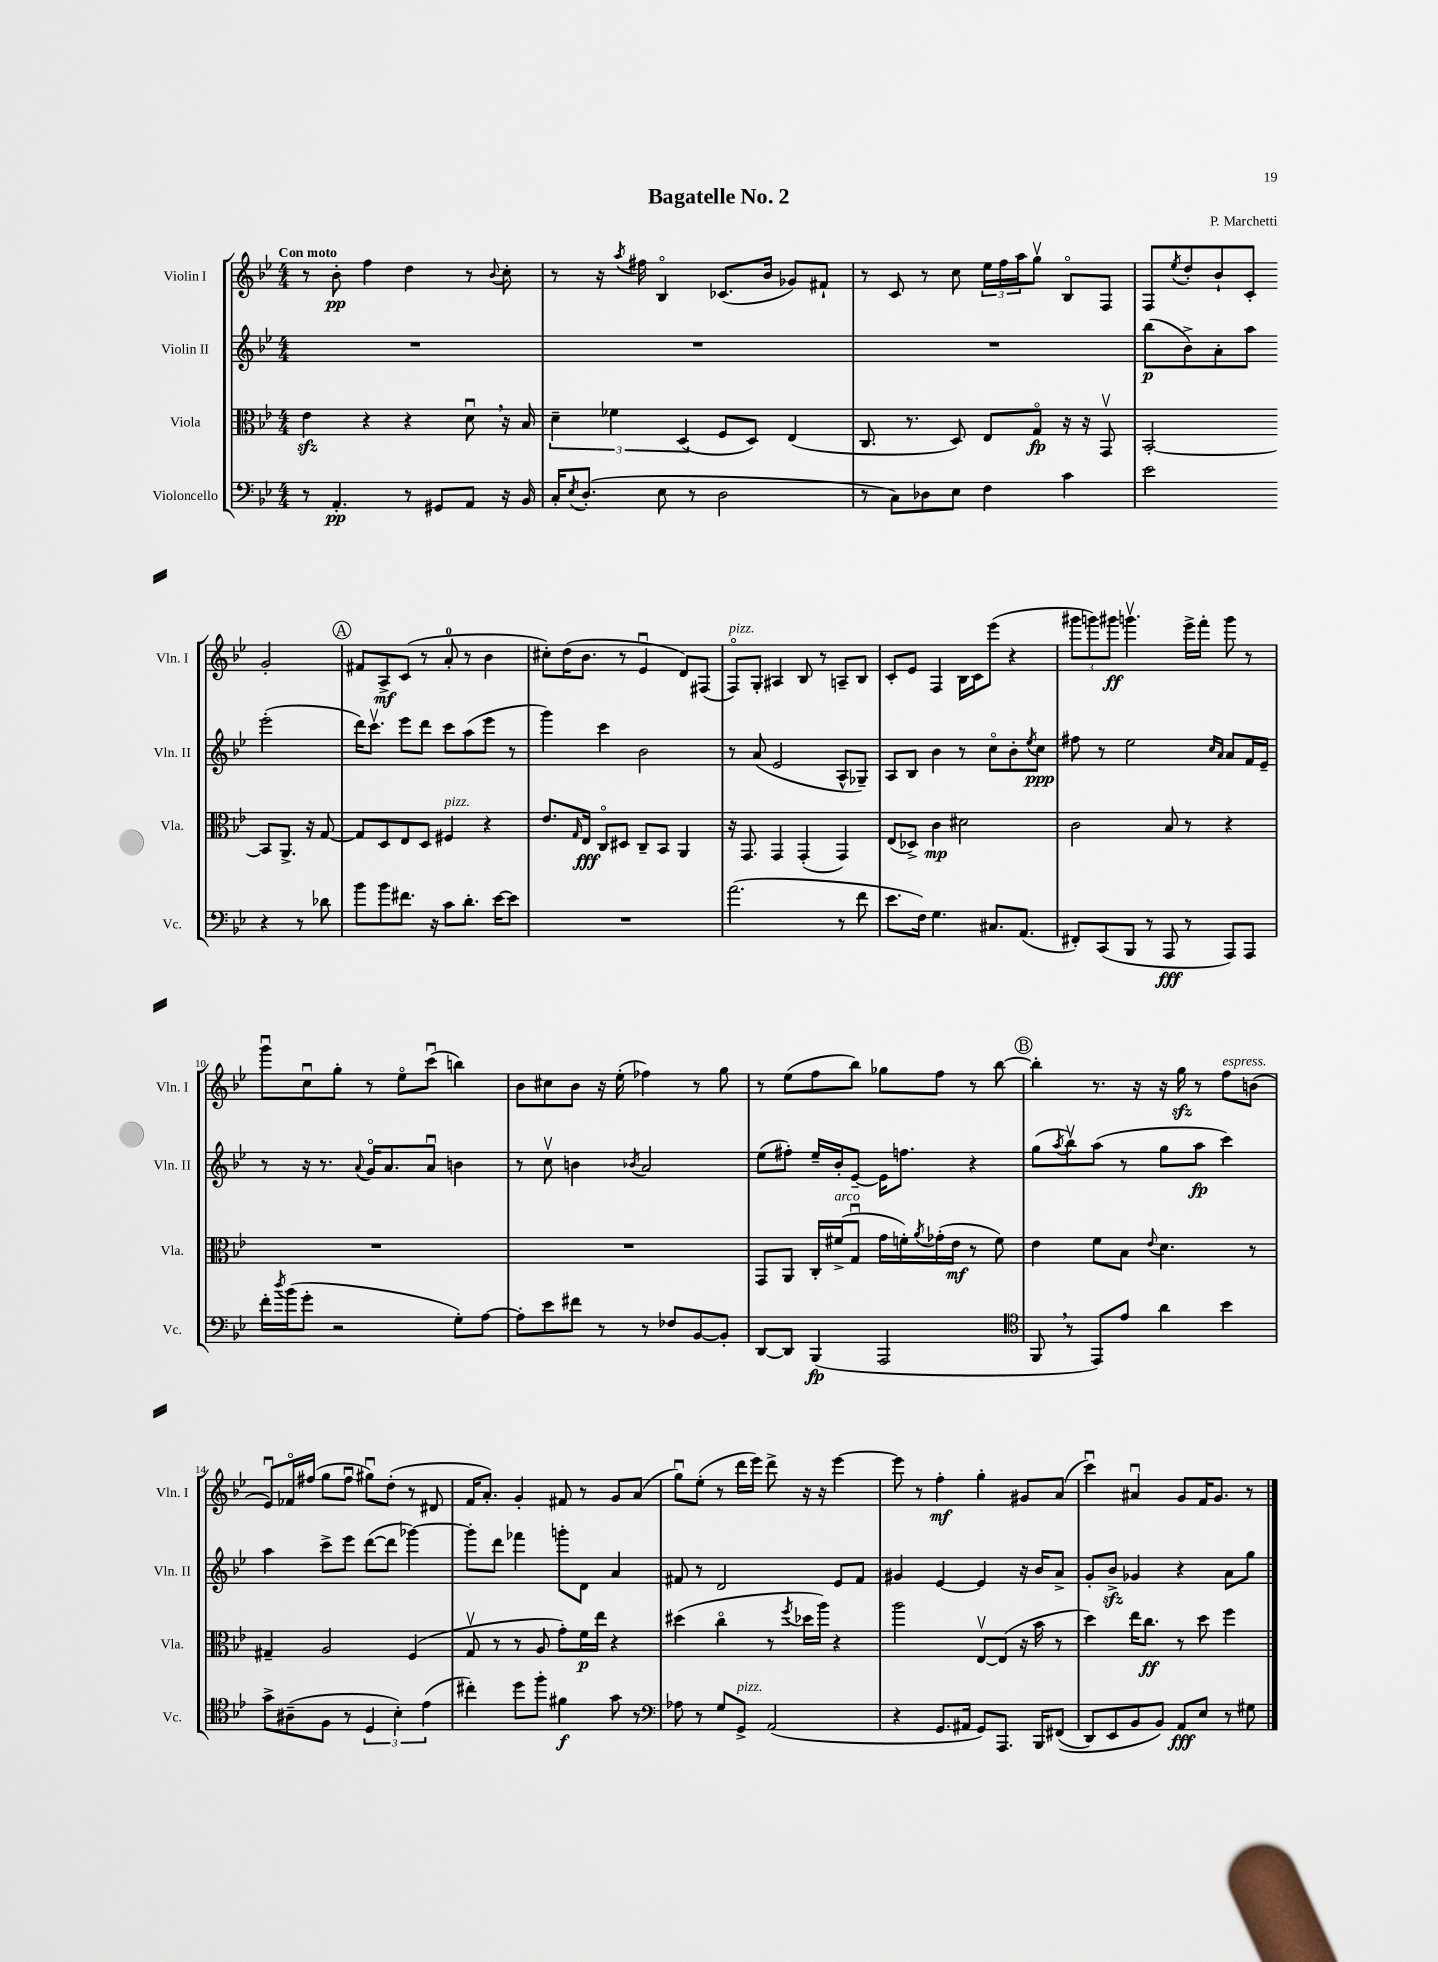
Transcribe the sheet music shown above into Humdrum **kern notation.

**kern	**kern	**kern	**kern
*staff4	*staff3	*staff2	*staff1
*clefF4	*clefC3	*clefG2	*clefG2
*k[b-e-]	*k[b-e-]	*k[b-e-]	*k[b-e-]
*M4/4	*M4/4	*M4/4	*M4/4
8r	4e-	1r	8r
4.AA'	.	.	8b-'
.	4r	.	4ff
8r	4r	.	4dd
8GG#	.	.	.
8AA	8du	.	8r
.	.	.	8qqb-
16r	16r	.	8cc'
16BB-	16B-	.	.
=	=	=	=
16C'	6d~	1r	8r
8qE-	.	.	.
(8.D'	.	.	.
.	.	.	16r
.	6f-	.	.
.	.	.	8qaa
.	.	.	16ff#
8E-	.	.	4B-o
.	(6D	.	.
8r	.	.	.
2D	8F	.	(8.c-
.	8D)	.	.
.	.	.	16b-
.	(4E-	.	8g-)
.	.	.	8f#`
=	=	=	=
8r	8.C	1r	8r
8C)	.	.	8c
.	8.r	.	.
8D-	.	.	8r
8E-	8D)	.	8cc
4F	8E-	.	24ee-
.	.	.	24ff
.	.	.	24aa
.	8Go	.	8ggv
4c	16r	.	8B-o
.	16r	.	.
.	8GGv	.	8F
=	=	=	=
2e-	[2BB-'	(8bb-	8F
.	.	.	8qee-
.	.	8b-^)	8dd'
.	.	8a'	8b-`
.	.	8aa	8c'
4r	8BB-]	(2eee-'	2g'
.	8.AA^	.	.
8r	.	.	.
.	16r	.	.
8d-	[8G	.	.
=	=	=	=
8b-	8G]	16ddd)	8f#
.	.	8.cccv	.
8b-	8D	.	8A^
8.f#	8E-	8eee-	(8c
.	8D	8ddd	8r
16r	.	.	.
8c	4F#	8ccc	8a'
8.d'	.	(8aa	8r
.	4r	8eee-	4b-
[16e-	.	.	.
8e-]	.	8r	.
=	=	=	=
1r	8.e-	4ggg)	8cc#')
.	.	.	(16dd
.	16qqG	.	.
.	16E-	.	8.b-
.	8Co	4ccc	.
.	8D#	.	8r
.	8C~	2b-	4e-u
.	8BB-	.	.
.	4AA	.	8d)
.	.	.	(8F#
=	=	=	=
(2.a	16r	8r	8Fo)
.	8.GG	.	.
.	.	(8a	8G'
.	4GG	2e-	4A#
.	(4GG'	.	8B-
.	.	.	8r
8r	4GG)	8A^^	8A~
8f	.	8G-~)	8B-
=	=	=	=
8.e-	(8E-	8A	8c'
.	8D-^)	8B-	8e-
16F)	.	.	.
4.G	4c	4b-	4F
.	2d#	8r	16B-
.	.	.	16c
8.C#	.	8cco	(8eee-
.	.	8b-'	4r
(8.AA	.	.	.
.	.	8qee-	.
.	.	8cc	.
=	=	=	=
8FF#')	2c	8ff#	12ggg#
.	.	.	12ggg)
(8CC	.	8r	.
.	.	.	12ggg#
8BBB-	.	2ee-	4.gggv
8r	.	.	.
8AAA	8B-	.	.
8r	8r	.	16eee-^
.	.	.	16fff'
.	.	16qqcc	.
.	.	16qqa	.
8AAA)	4r	8a	8ggg
8AAA	.	16f	8r
.	.	16e-~	.
=	=	=	=
16f'	1r	8r	8gggu
8qdd	.	.	.
(16b-	.	.	.
8g'	.	16r	8ccu
.	.	8.r	.
2r	.	.	8gg'
.	.	8qqa	.
.	.	16go	8r
.	.	8.a	.
.	.	.	8ee-o
.	.	8au	(8cccu
8G')	.	4b	4bb)
[8A	.	.	.
=	=	=	=
8A']	1r	8r	8b-
8e-	.	8ccv	8cc#
8f#	.	4b	8b-
8r	.	.	16r
.	.	.	(16ee-'
.	.	8qb-	.
8r	.	2a	4ff-)
8F-	.	.	.
[8BB-	.	.	8r
8BB-']	.	.	8gg
=	=	=	=
[8DD	8GG	(8ee-	8r
8DD]	8AA	8ff#')	(8ee-
(4BBB-	16C'	16ee-~	8ff
.	(16f#^	16b-'	.
.	8Gu	[8e-~	8bb-)
2AAA	16g	16e-]	8gg-
.	16f')	8.ff	.
.	8qa	.	.
.	(16g-'	.	8ff
.	16e-	.	.
.	8r	4r	8r
.	8f)	.	[8bb-
=	=	=	=
*clefC4	*	*	*
8FF	4e-	(8gg	4bb-']
.	.	8qaa	.
8r	.	8bb-v)	.
8EE-)	8f	(8aa	8.r
8e-	8B-	8r	.
.	.	.	16r
.	8qqe-	.	.
4a	4.d	8gg	16r
.	.	.	16gg
.	.	8aa	8r
4b-	.	4ccc)	8ff
.	8r	.	(8b
=	=	=	=
8g^	4G#~	4aa	8e-u)
(8A#~	.	.	16f-o
.	.	.	(16ff#
8F	2A	8ccc^	8gg
8r	.	8eee-	8ff#u
6D	.	([8ddd	8gg#u)
.	.	8ddd]	(8dd'
6B-')	.	.	.
.	(4F	[4ggg-)	8r
(6e-	.	.	.
.	.	.	8d#
=	=	=	=
4cc#')	8Gv	8ggg-']	16f
.	.	.	8.a')
.	8r	8ddd	.
8dd	8r	4fff-	4g'
8ff'	8A	.	.
4f#	8g')	8ggg'	8f#
.	16f	8d	8r
.	16ee-	.	.
8g	4r	4a	8g
8r	.	.	(8a
=	=	=	=
*clefF4	*	*	*
8A-	(4dd#	8f#	8ggu)
8r	.	8r	(8ee-'
8G	4cco	2d	8r
8GG^	.	.	16ddd
.	.	.	16eee-)
(2AA	8r	.	8ddd^
.	8qff	.	.
.	16dd-	.	16r
.	16aa)	.	16r
.	4r	8e-	[4eee-
.	.	8f#	.
=	=	=	=
4r	2aa	4g#	8eee-]
.	.	.	8r
8.GG	.	[4e-	4ff'
16AA#	.	.	.
8GG)	[8E-v	4e-]	4gg'
8.AAA	(8E-]	.	.
.	16r	16r	8g#
16BBB-	16b-	16b-	.
&((8FF#	8r	8a^	(8a
=	=	=	=
8DD)	4dd)	8g'	4cccu)
8EE-	.	8b-^	.
8BB-	16ee-	4g-	4a#u
.	8.cc	.	.
8BB-&)	.	.	.
8AA	8r	4r	8g
8E-	8dd	.	16f
.	.	.	8.g
8r	4ff	8a	.
8G#	.	8gg	8r
==	==	==	==
*-	*-	*-	*-
